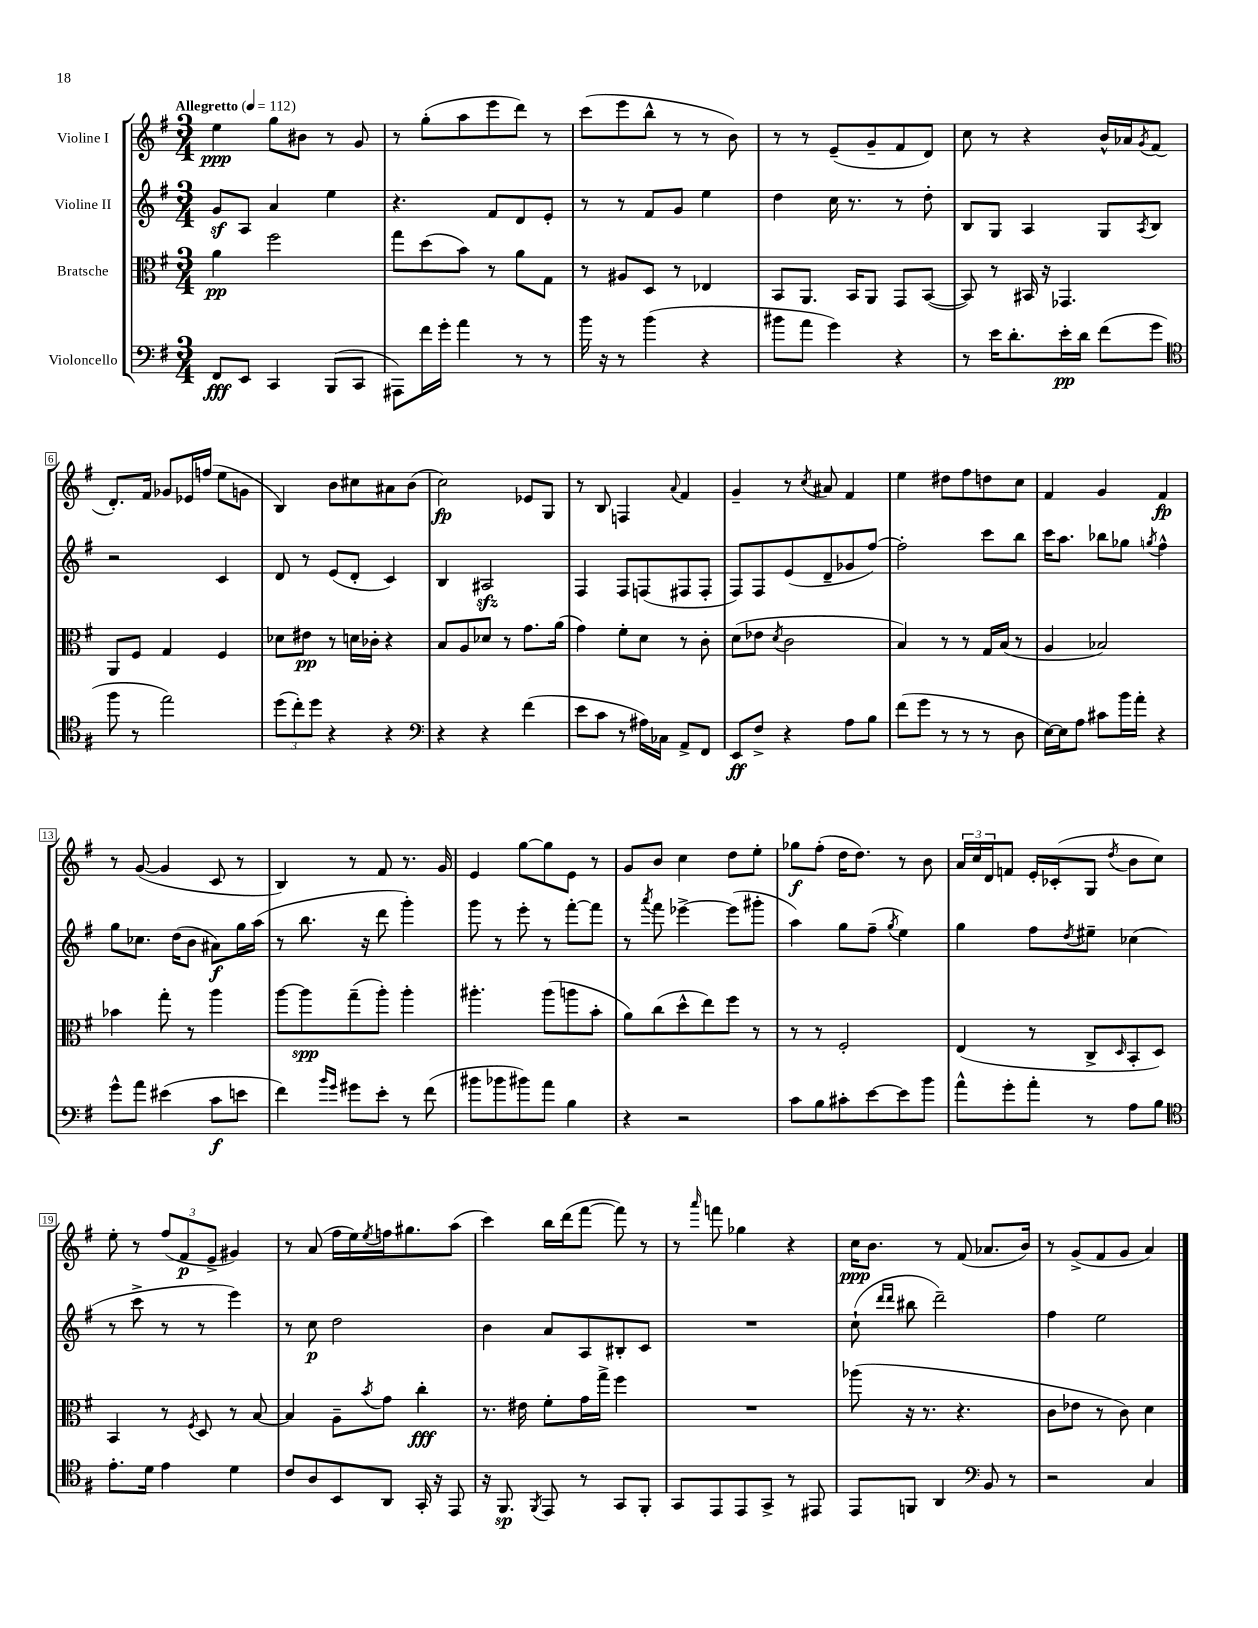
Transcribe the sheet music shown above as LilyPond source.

<<
\new StaffGroup <<
\new Staff = "s0" \with { instrumentName = "Violine I" } {
    \clef treble \key g \major \numericTimeSignature \time 3/4 \tempo "Allegretto" 4 = 112
    e''4\ppp g''8 bis'8 r8 g'8 |
    r8 g''8-.( a''8 e'''8 d'''8) r8 |
    c'''8( e'''8 b''8-^ r8 r8 b'8) |
    r8 r8 e'8--( g'8-- fis'8 d'8) |
    c''8 r8 r4 b'16-^ aes'16 \acciaccatura { g'8 } fis'8( |
    d'8.-.) fis'16 ges'8 ees'16 f''16( e''8 g'8 |
    b4) b'8 cis''8 ais'8 b'8( |
    c''2\fp) ees'8 g8 |
    r8 b8 f4 \appoggiatura { a'8 } fis'4 |
    g'4-- r8 \acciaccatura { c''8 } ais'8 fis'4 |
    e''4 dis''8 fis''8 d''8 c''8 |
    fis'4 g'4 fis'4\fp |
    r8 g'8~( g'4 c'8 r8 |
    b4) r8 fis'8 r8. g'16 |
    e'4 g''8~ g''8 e'8 r8 |
    g'8 b'8 c''4 d''8 e''8-. |
    ges''8\f fis''8-.( d''16 d''8.) r8 b'8 |
    \tuplet 3/2 { a'16 c''16 d'16 } f'8 e'16-. ces'16-.( g8 \acciaccatura { d''8 } b'8 c''8) |
    e''8-. r8 \tuplet 3/2 { fis''8( fis'8\p e'8-> } gis'4) |
    r8 a'8( fis''16 e''16) \acciaccatura { e''8 } f''16 gis''8. a''8( |
    c'''4) b''16 d'''16( fis'''8~ fis'''8) r8 |
    r8 \grace { a'''16 } f'''8 ges''4 r4 |
    c''16\ppp b'8. r8 fis'8( aes'8. b'16) |
    r8 g'8->( fis'8 g'8 a'4) \bar "|." |
}
\new Staff = "s1" \with { instrumentName = "Violine II" } {
    \clef treble \key g \major \numericTimeSignature \time 3/4
    g'8\sf a8 a'4 e''4 |
    r4. fis'8 d'8 e'8-. |
    r8 r8 fis'8 g'8 e''4 |
    d''4 c''16 r8. r8 d''8-. |
    b8 g8 a4 g8 \acciaccatura { a8 } b8 |
    r2 c'4 |
    d'8 r8 e'8( d'8-. c'4) |
    b4 ais2\sfz |
    fis4 fis8 f8( fis8 fis8-. |
    fis8) fis8 e'8( d'8-- ges'8 fis''8~) |
    fis''2-. c'''8 b''8 |
    c'''16 a''8. bes''8 ges''8 \acciaccatura { g''8 } fis''4-^ |
    g''8 ces''8. d''16( b'8 ais'8\f) g''16 a''16( |
    r8 b''8. r16 d'''8 g'''4-.) |
    g'''8 r8 e'''8-. r8 fis'''8~-. fis'''8 |
    r8 \acciaccatura { a'''8 } fis'''8 ees'''4~-> ees'''8( gis'''8-. |
    a''4) g''8 fis''8--( \acciaccatura { g''8 } e''4) |
    g''4 fis''8 \acciaccatura { d''8 } eis''8-- ces''4( |
    r8 c'''8-> r8 r8 e'''4) |
    r8 c''8\p d''2 |
    b'4 a'8 a8 bis8-. c'8 |
    R2. |
    c''8-!( \grace { d'''16 d'''16 } bis''8 d'''2--) |
    fis''4 e''2 \bar "|." |
}
\new Staff = "s2" \with { instrumentName = "Bratsche" } {
    \clef alto \key g \major \numericTimeSignature \time 3/4
    a'4\pp fis''2 |
    g''8 d''8( b'8) r8 a'8 g8 |
    r8 ais8 d8 r8 ees4 |
    b,8 a,8. b,16 a,8 g,8 b,8~( |
    b,8) r8 bis,16 r16 ges,4. |
    a,8 fis8 g4 fis4 |
    des'8 eis'8\pp r8 d'16 ces'16-. r4 |
    b8 a8 des'8 r8 g'8. a'16( |
    g'4) fis'8-. d'8 r8 c'8-. |
    d'8( ees'8 \acciaccatura { d'8 } c'2 |
    b4) r8 r8 g16 b16( r8 |
    a4 bes2) |
    bes'4 g''8-. r8 a''4 |
    a''8~ a''8\spp g''8--( a''8-.) a''4-. |
    ais''4.-. ais''8( a''8 b'8-. |
    a'8) c''8( d''8-^ e''8) fis''8 r8 |
    r8 r8 fis2-. |
    e4( r8 c8-> \grace { d16 } b,8-. d8) |
    b,4 r8 \acciaccatura { fis8 } d8 r8 b8~ |
    b4 a8-- \acciaccatura { b'8 } g'8 c''4-.\fff |
    r8. eis'16 fis'8-. g'16 g''16-> fis''4 |
    R2. |
    aes''8( r16 r8. r4. |
    c'8 ees'8 r8 c'8) d'4 \bar "|." |
}
\new Staff = "s3" \with { instrumentName = "Violoncello" } {
    \clef bass \key g \major \numericTimeSignature \time 3/4
    fis,8\fff e,8 c,4 b,,8( c,8 |
    ais,,8) fis'16 g'16-. a'4 r8 r8 |
    b'16 r16 r8 b'4( r4 |
    bis'8 a'8 g'4) r4 |
    r8 e'16 d'8.-. e'16-.\pp d'16 fis'8( g'8 |
    \clef tenor fis''8 r8 e''2) |
    \tuplet 3/2 { d''8( c''8-.) d''8 } r4 r4 |
    \clef bass r4 r4 fis'4( |
    e'8 c'8 r8 ais16) ces16 a,8-> fis,8 |
    e,8\ff fis8-> r4 a8 b8 |
    fis'8( g'8 r8 r8 r8 d8 |
    e16~) e16 a8 cis'8 b'16 a'16-. r4 |
    g'8-^ a'8 eis'4( c'8\f e'8 |
    fis'4) \grace { b'16 g'16 } gis'8 e'8-. r8 fis'8( |
    bis'8 bes'8 bis'8) a'8 b4 |
    r4 r2 |
    c'8 b8 cis'8-. e'8~ e'8 b'8 |
    a'8-^ g'8-. a'8-. r8 a8 b8 |
    \clef tenor e'8.-. d'16 e'4 d'4 |
    c'8 a8 b,8 a,8 g,16-. r16 e,8 |
    r16 fis,8.\sp \acciaccatura { fis,8 } e,8 r8 g,8 fis,8-. |
    g,8 e,8 e,8 g,8-> r8 eis,8 |
    e,8 f,8 a,4 \clef bass b,8 r8 |
    r2 c4 \bar "|." |
}
>>
>>
\layout { \context { \Score \override BarNumber.stencil = #(make-stencil-boxer 0.1 0.3 ly:text-interface::print) } }
